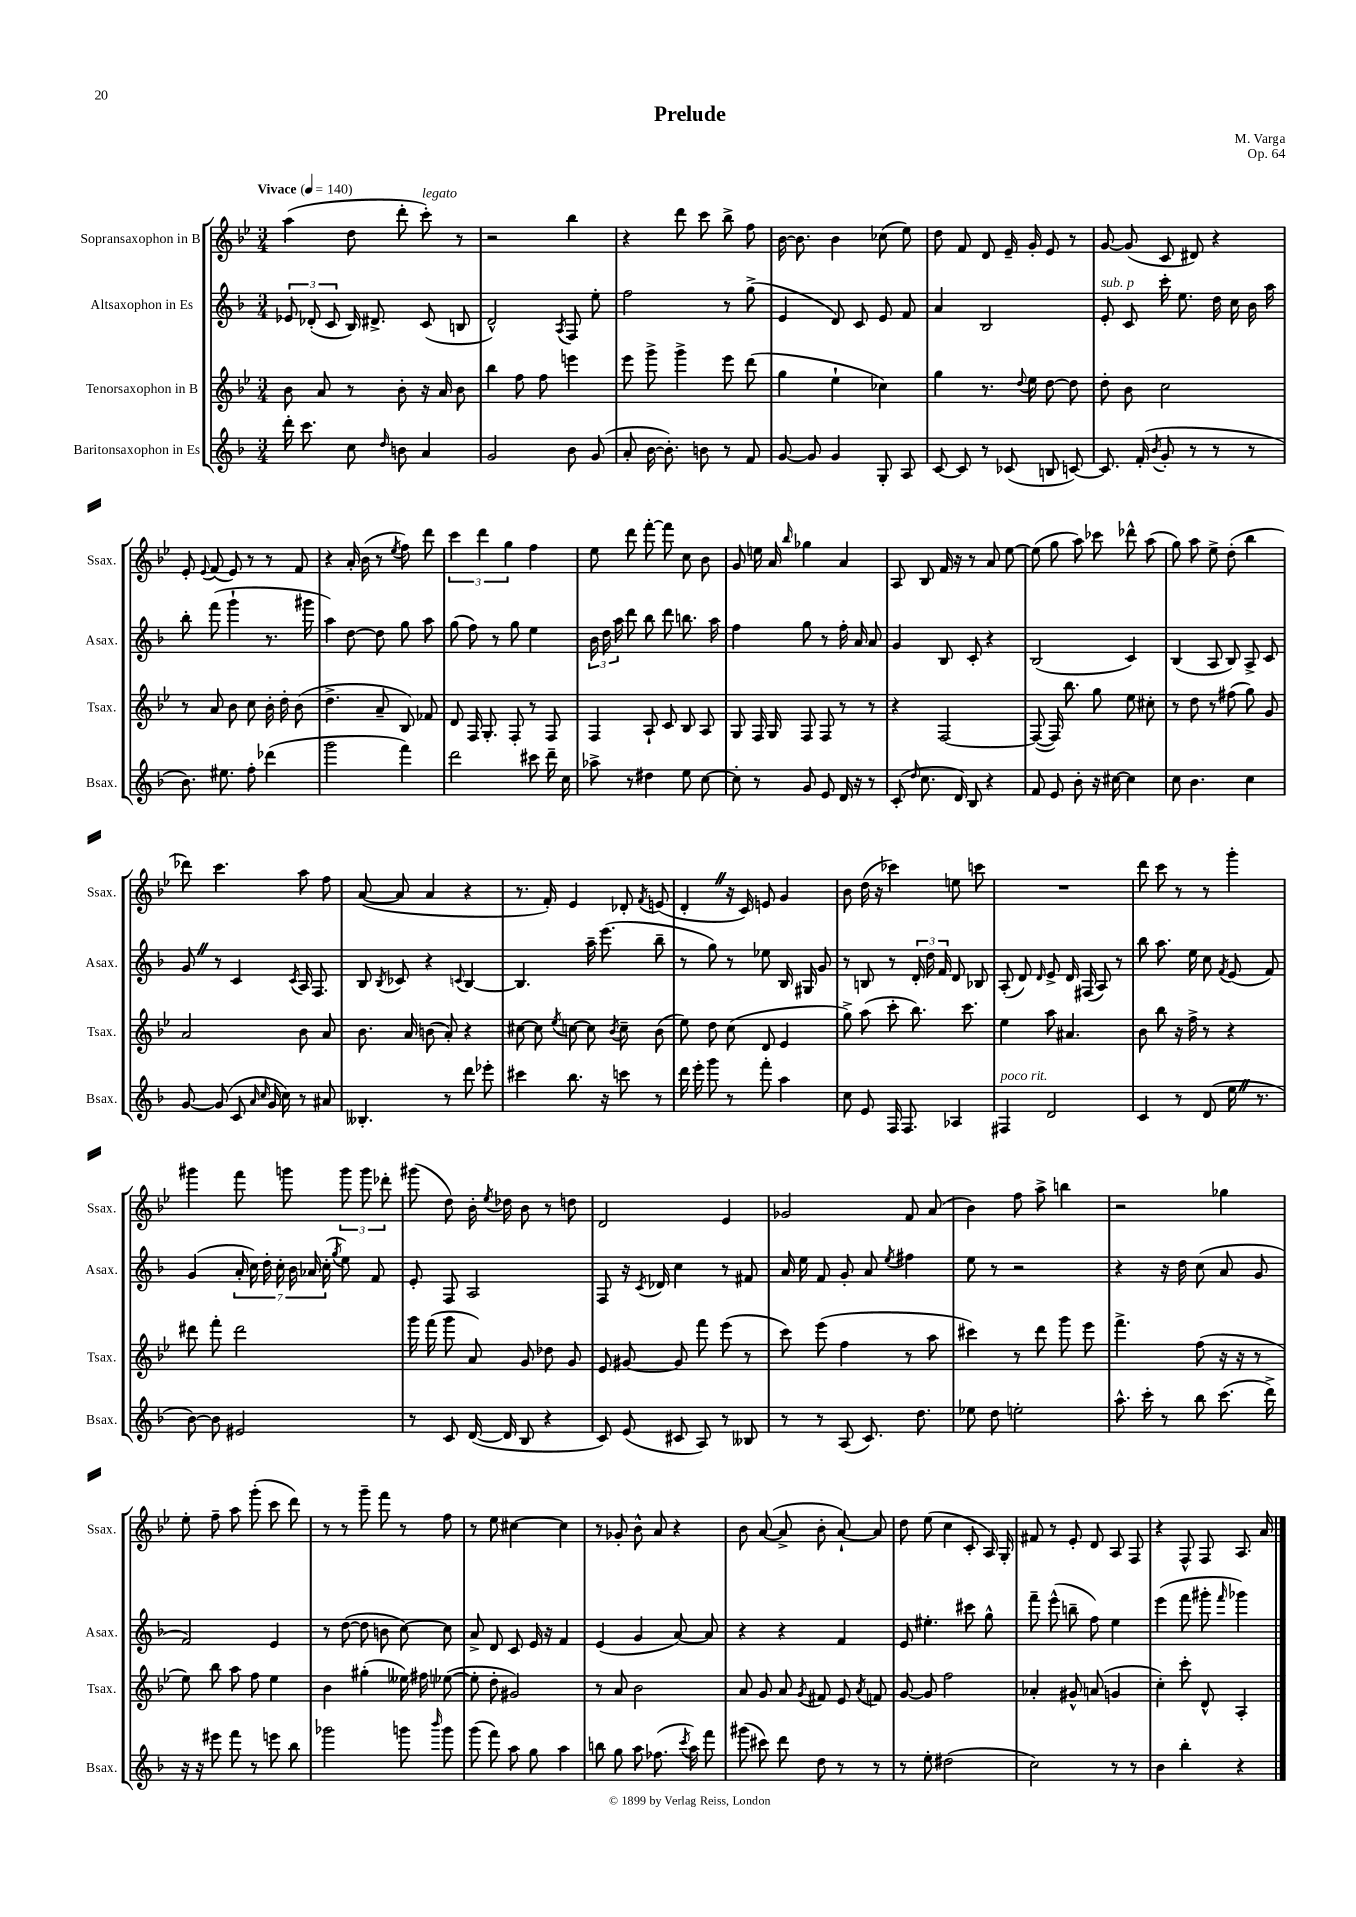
\header { title = "Prelude" composer = "M. Varga" opus = "Op. 64" }
<<
\new StaffGroup <<
\new Staff = "s0" \with { instrumentName = "Sopransaxophon in B" shortInstrumentName = "Ssax." } {
    \clef treble \key bes \major \numericTimeSignature \time 3/4 \tempo "Vivace" 4 = 140
    \autoBeamOff a''4( d''8 d'''8-. c'''8-.^\markup { \italic "legato" }) r8 |
    r2 bes''4 |
    r4 d'''8 c'''8 bes''8-> f''8 |
    bes'16~ bes'8. bes'4 ces''8( ees''8) |
    d''8 f'8 d'8 ees'16-- g'16-. ees'8 r8 |
    g'8~ g'8( c'8 dis'8) r4 |
    ees'8-. \appoggiatura { ees'8 } f'8( ees'8) r8 r8 f'8 |
    r4 a'16-. bes'16( r8 \acciaccatura { ees''8 } f''8) d'''8 |
    \tuplet 3/2 { c'''4 d'''4 g''4 } f''4 |
    ees''8 d'''8 f'''8~-. f'''8 c''8 bes'8 |
    g'8 e''16 a'16 \grace { bes''16 } ges''4 a'4 |
    a8 bes8 f'16 r16 r8 a'8 ees''8~ |
    ees''8( g''8 a''8) ces'''8 des'''8-^ a''8( |
    g''8) a''8 ees''8-> d''8-.( bes''4 |
    des'''8) c'''4. a''8 f''8 |
    a'8~( a'8 a'4 r4 |
    r8. f'16-.) ees'4 des'8-. \acciaccatura { f'8 } e'8( |
    d'4-. \once \override BreathingSign.text = \markup { \musicglyph "scripts.caesura.straight" } \breathe r16 c'16) e'8 g'4 |
    bes'8 d''16( r16 ces'''4) e''8 c'''8 |
    R2. |
    d'''8 c'''8 r8 r8 g'''4-. |
    gis'''4 f'''8 g'''8 \tuplet 3/2 { g'''8 g'''8 des'''8-. } |
    gis'''8( d''8) bes'16-. \acciaccatura { ees''8 } des''16 bes'8 r8 d''8 |
    d'2 ees'4 |
    ges'2 f'8 a'8( |
    bes'4) f''8 a''8-> b''4 |
    r2 ges''4 |
    ees''8-. f''8-- a''8 g'''8-.( c'''8 d'''8) |
    r8 r8 g'''8-- f'''8 r8 f''8 |
    r8 ees''8 cis''4~ cis''4 |
    r8 ges'8-. bes'8-^ a'8 r4 |
    bes'8 a'8~( a'8-> bes'8-. a'8~-!) a'8 |
    d''8 ees''8( c''4 c'8-. a16) g16-. |
    fis'8 r8 ees'8-. d'8 a8 f8 |
    r4 f8-^ f8 a8. a'16 \bar "|." |
}
\new Staff = "s1" \with { instrumentName = "Altsaxophon in Es" shortInstrumentName = "Asax." } {
    \clef treble \key f \major \numericTimeSignature \time 3/4
    \autoBeamOff \tuplet 3/2 { ees'8 des'8-.( c'8 } bes16) dis'8.-> c'8( b8 |
    d'2-^) \acciaccatura { a8 } f8 e''8-. |
    f''2 r8 g''8->( |
    e'4 d'8) c'8 e'8 f'8 |
    a'4 bes2 |
    e'8-.^\markup { \italic "sub. p" } c'8 c'''16-. e''8. d''16 c''16 bes'16 a''16 |
    bes''8-. f'''8( g'''4-! r8. gis'''16 |
    a''4) d''8~ d''8 g''8 a''8 |
    g''8( f''8) r8 g''8 e''4 |
    \tuplet 3/2 { bes'16 d''16 a''16 } d'''8 bes''8 d'''8 b''8. a''16 |
    f''4 g''8 r8 f''16-. a'16 a'8 |
    g'4 bes8 c'8-. r4 |
    bes2( c'4) |
    bes4( a8 bes8) a8-> c'8 |
    g'8 \once \override BreathingSign.text = \markup { \musicglyph "scripts.caesura.straight" } \breathe r8 c'4 \acciaccatura { c'8 } a16 f8. |
    bes8 \acciaccatura { bes8 } ces'8 r4 \appoggiatura { c'8 } bes4~ |
    bes4. a''16-- e'''8.( bes''8-- |
    r8 g''8) r8 ees''8 bes16 gis16 g'8 |
    r8 b8 r8 \tuplet 3/2 { d'16-. d''16 f'16 } d'8 bes8 |
    a8-.( d'8) \grace { d'16 } e'8-> d'16 fis16( a8) r8 |
    bes''8 a''8. e''16 c''8 \acciaccatura { f'8 } e'8( f'8) |
    g'4( \tuplet 7/4 { a'16-. c''16) d''16-. c''16-. bes'16 aes'16 c''16-.( } \acciaccatura { g''8 } e''8) f'8 |
    e'8-. f8 a2 |
    f8 r16 \acciaccatura { c'8 } des'16 c''4 r8 fis'8 |
    a'16 e''16 f'8 g'8-. a'8 \acciaccatura { e''8 } fis''4 |
    e''8 r8 r2 |
    r4 r16 d''16 c''8( a'8 g'8 |
    f'2) e'4 |
    r8 d''8~( d''8 b'8 c''8~) c''8 |
    a'8-> d'8 c'8 e'16 r16 f'4 |
    e'4( g'4 a'8~) a'8 |
    r4 r4 f'4 |
    e'8 eis''4.-. cis'''8 g''8-^ |
    f'''8-- e'''8-^( b''8-- f''8) e''4 |
    e'''4( f'''8 gis'''8-. \grace { f'''16 } ges'''4) \bar "|." |
}
\new Staff = "s2" \with { instrumentName = "Tenorsaxophon in B" shortInstrumentName = "Tsax." } {
    \clef treble \key bes \major \numericTimeSignature \time 3/4
    \autoBeamOff bes'8 a'8 r8 bes'8-. r16 a'16 bes'8 |
    bes''4 f''8 f''8 e'''4 |
    ees'''8 g'''8-> g'''4-> ees'''8 d'''8( |
    g''4 ees''4-! ces''4) |
    g''4 r8. \appoggiatura { d''8 } ees''16 d''8~ d''8 |
    d''8-. bes'8 c''2 |
    r8 a'8 bes'8 c''8 bes'16-. d''16-. bes'8( |
    d''4.-> a'8-- bes8) fes'8 |
    d'8 f16 g8.-. f8-. r8 f8 |
    f4 a8-! c'8 bes8 a8 |
    g8 f16 g16 f8 f8 r8 r8 |
    r4 f2~ |
    f8~( f16) bes''8. g''8 ees''8 cis''8-. |
    r8 d''8 r8 fis''8( g''8) g'8 |
    a'2 bes'8 a'8 |
    bes'8. a'16 b'8( a'8-.) r4 |
    cis''8~ cis''8 \acciaccatura { ees''8 } c''8~ c''8 \acciaccatura { bes'8 } c''8-- bes'8( |
    ees''8) d''8 c''8( d'8 ees'4 |
    g''8->) a''8( c'''8-. bes''8.) c'''8. |
    ees''4 a''8 ais'4. |
    bes'8 bes''8 r16 f''16-> r8 r4 |
    dis'''8 f'''8-. dis'''2 |
    g'''16 f'''16( g'''8 a'8) g'8 des''8 g'8 |
    ees'8 gis'8~ gis'8 f'''8 ees'''8( r8 |
    c'''8) ees'''8( f''4 r8 a''8 |
    cis'''4) r8 d'''8 g'''8 ees'''8 |
    f'''4.-> f''8( r16 r16 r8 |
    ees''8) bes''8 a''8 f''8 ees''4 |
    bes'4 gis''4-.( eeses''16) fis''16 ees''8~( |
    ees''8-. d''8-. gis'2) |
    r8 a'8 bes'2 |
    a'8 g'8 a'8 \acciaccatura { g'8 } fis'8 ees'8 \acciaccatura { a'8 } f'8 |
    g'8~ g'8 f''2 |
    aes'4-. gis'8-^ a'8( g'4 |
    c''4-.) c'''8-. d'8-^ a4-. \bar "|." |
}
\new Staff = "s3" \with { instrumentName = "Baritonsaxophon in Es" shortInstrumentName = "Bsax." } {
    \clef treble \key f \major \numericTimeSignature \time 3/4
    \autoBeamOff d'''16-. c'''8. c''8 \grace { d''16 } b'8 a'4 |
    g'2 bes'8 g'8( |
    a'8-. bes'16~ bes'8.-.) b'8 r8 f'8 |
    g'8~ g'8 g'4 g8-. a8 |
    c'8~ c'8 r8 ces'8( b8 c'8~) |
    c'8. f'16-.( \acciaccatura { bes'8 } g'8-. r8 r8 r8 |
    bes'8.) eis''8. f''8-. des'''4( |
    g'''2 f'''4) |
    d'''2 cis'''8 d'''16-- c''16 |
    aes''8-> r8 dis''4 e''8 c''8~ |
    c''8-. r8 g'8 e'8 d'16 r16 r8 |
    c'8-.( \grace { d''16 } c''8. d'16) bes8 r4 |
    f'8 e'8 bes'8-. r16 cis''16~ cis''4 |
    c''8 bes'4. c''4 |
    g'8~ g'8( c'8 \grace { a'16 c''16 } g'16 c''16) r8 ais'8 |
    beses4.-. r8 d'''8 ees'''8-. |
    cis'''4 bes''8. r16 c'''8 r8 |
    d'''16 e'''16-. g'''8 r8 f'''8-. a''4 |
    c''8 e'8 f16 f8. aes4 |
    fis4^\markup { \italic "poco rit." } d'2 |
    c'4 r8 d'8( e''16 \once \override BreathingSign.text = \markup { \musicglyph "scripts.caesura.straight" } \breathe r8. |
    bes'8~) bes'8 eis'2 |
    r8 c'8 d'16~( d'16 bes8 r4 |
    c'8) e'8( cis'8 a8) r8 beses8 |
    r8 r8 a8( c'8.) d''8. |
    ees''8 d''8 e''2-. |
    a''8.-^ c'''16-. r8 bes''8 c'''8.( d'''16->) |
    r16 r16 eis'''8 f'''8 r8 e'''8 bes''8 |
    ges'''2 g'''8 \grace { bes'''16 } g'''8 |
    g'''8( f'''8) a''8 g''8 a''4 |
    b''8 g''8 a''8 fes''8.( \acciaccatura { c'''8 } a''16) f'''8 |
    gis'''8( cis'''8) d'''8 d''8 r8 r8 |
    r8 e''8-. dis''2( |
    c''2) r8 r8 |
    bes'4 bes''4-. r4 \bar "|." |
}
>>
>>
\layout { \context { \Score \remove "Bar_number_engraver" } }
